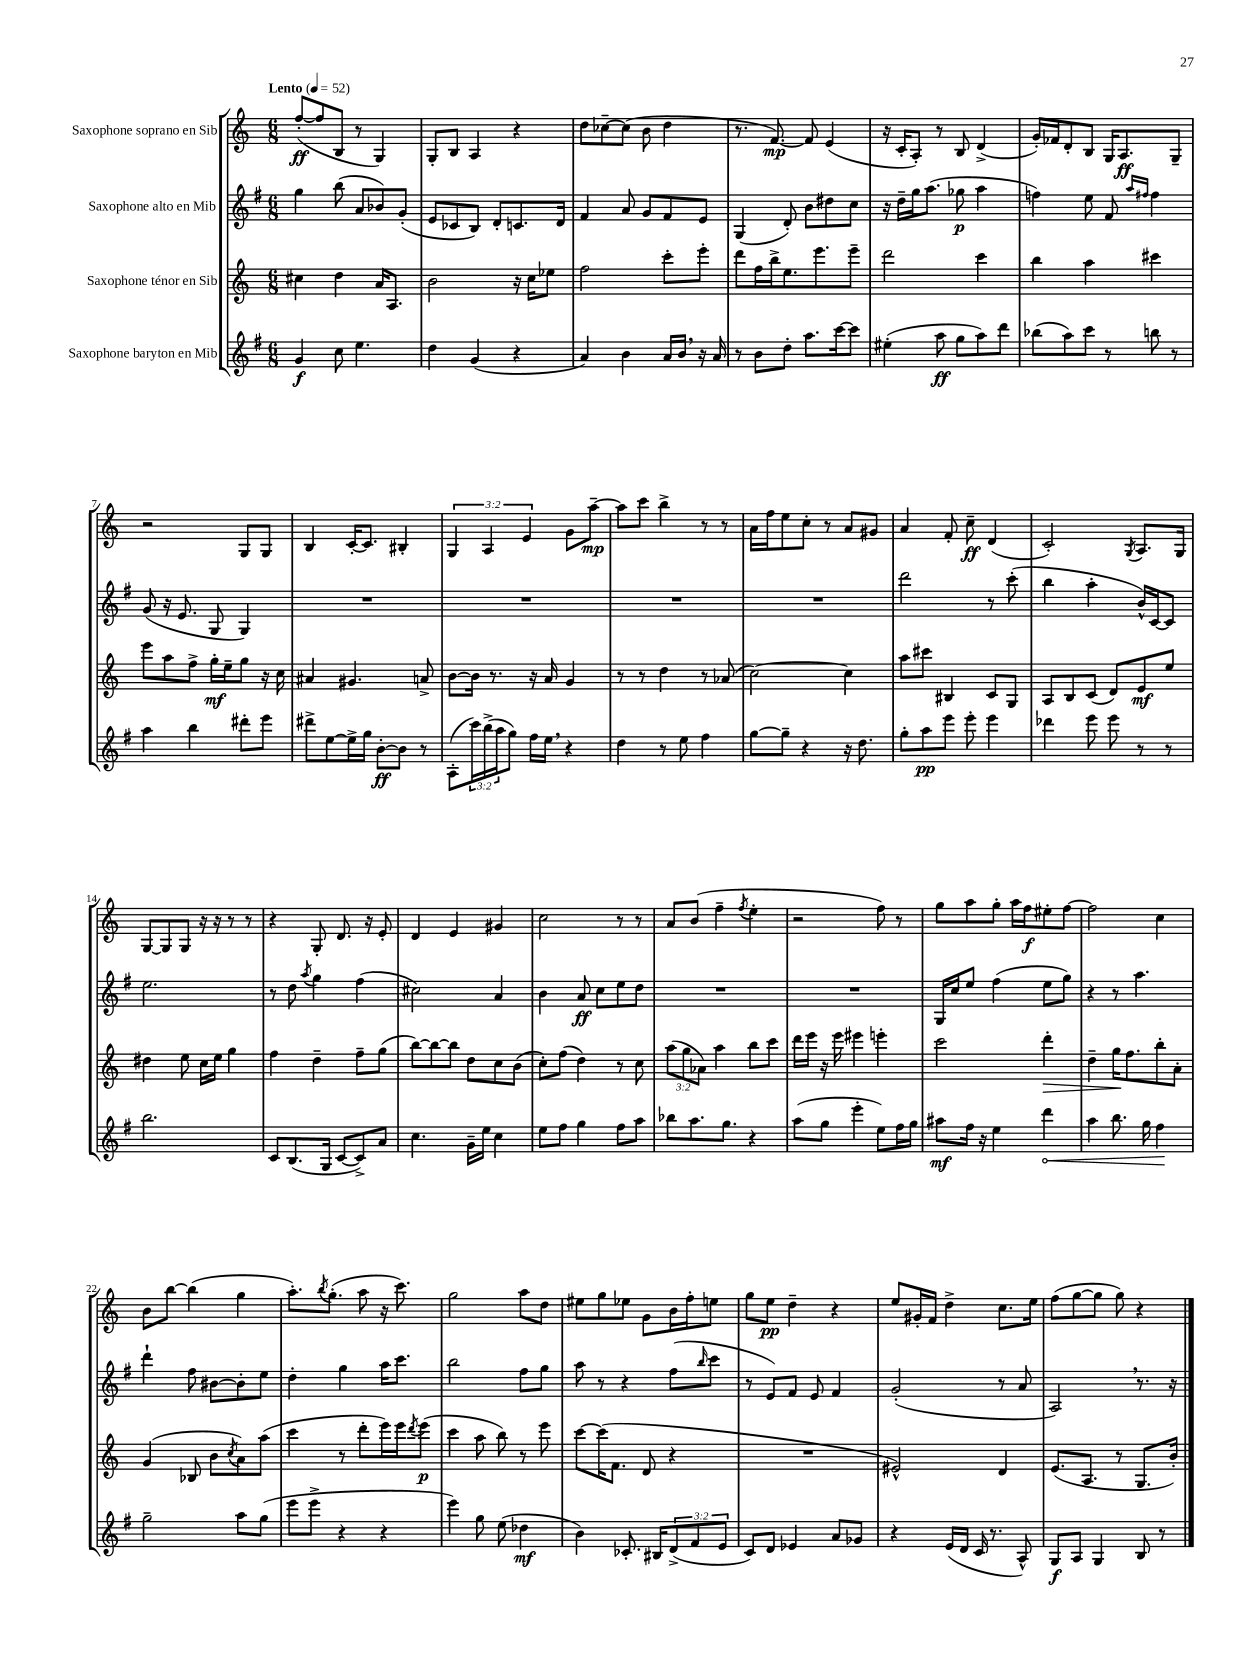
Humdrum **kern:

**kern	**kern	**kern	**kern
*staff4	*staff3	*staff2	*staff1
*clefG2	*clefG2	*clefG2	*clefG2
*k[f#]	*k[]	*k[f#]	*k[]
*M6/8	*M6/8	*M6/8	*M6/8
*MM52	*MM52	*MM52	*MM52
4g/	4cc#\	4gg\	([8ff'/L
.	.	.	8ff/]
8cc\	4dd\	(8bb\	8B/J
4.ee\	.	8a/L	8r
.	16a/LK	8b-/)	4G/)
.	8.A/J	.	.
.	.	(8g'/J	.
=	=	=	=
4dd\	2b\	8e/L	8G'/L
.	.	8c-/	8B/J
(4g/	.	8B/J)	4A/
.	.	8d'/L	.
4r	16r	8.c/	4r
.	16cc\LK	.	.
.	8ee-\J	.	.
.	.	16d/Jk	.
=	=	=	=
4a/)	2ff\	4f#/	8dd\L
.	.	.	[8cc-~\
4b\	.	8a/	(8cc-\]J
.	.	8g/L	8b\
16a/LL	8ccc'\L	8f#/	4dd\
16b/JJ	.	.	.
16r	8eee'\J	8e/J	.
16a/	.	.	.
=	=	=	=
8r	8ddd\L	(4G/	8.r
8b\L	16ff\L	.	.
.	16bb^\J	.	[8.f/)
8dd'\J	8.ee\	8d'/)	.
8.aa\L	.	8b\L	8f/]
.	8.eee\	.	.
.	.	8dd#\	(4e/
[16ccc\k	.	.	.
8ccc\]J	8eee~\J	8cc\J	.
=	=	=	=
(4ee#'\	2ddd\	16r	16r
.	.	16dd~\LL	16c'/LK
.	.	16gg\J	8A'/J)
.	.	(8.aa\J	.
8aa\	.	.	8r
8gg\L	.	8gg-\	8B/
8aa\)	4ccc\	4aa\	(4d^/
8ddd\J	.	.	.
=	=	=	=
(8bb-\L	4bb\	4ff\)	16g'/LL)
.	.	.	16f-/J
8aa\)	.	.	8d'/
8ccc\J	4aa\	8ee\	8B/J
8r	.	8f#/	16G/LK
.	.	.	8.A/
.	.	16qqaa/LL	.
.	.	16qqff#/JJ	.
8bb\	4ccc#\	4ff#\	.
8r	.	.	8G~/J
=	=	=	=
4aa\	8eee\L	(8g/	2r
.	8aa\	16r	.
.	.	8.e/	.
4bb\	8ff^\J	.	.
.	16gg'\LL	8G/	.
.	16ee~\J	.	.
8ddd#'\L	8gg\J	4G/)	8G/L
8eee\J	16r	.	8G/J
.	16cc\	.	.
=	=	=	=
8ddd#^\L	4a#/	2.r	4B/
[8ee\	.	.	.
16ee^\]L	4.g#/	.	[16c'/LK
16gg\JJ	.	.	8.c/]J
[8b'\L	.	.	.
8b\]J	.	.	4B#'/
8r	8a^/	.	.
=	=	=	=
(8A'\L	[8b\L	2.r	6G/
24ccc\L)	16b\]Jk	.	.
(24bb^\	.	.	6A/
.	8.r	.	.
24aa\J	.	.	.
8gg\J)	.	.	.
.	.	.	6e/
16ff#\LL	16r	.	.
16ee\JJ	16a/	.	.
4r	4g/	.	8g\L
.	.	.	[8aa~\J
=	=	=	=
4dd\	8r	2.r	8aa\]L
.	8r	.	8ccc\J
8r	4dd\	.	4bb^\
8ee\	.	.	.
4ff#\	8r	.	8r
.	(8a-/	.	8r
=	=	=	=
[8gg\L	[2cc\)	2.r	16a\LL
.	.	.	16ff\J
8gg~\]J	.	.	8ee\
4r	.	.	8cc'\J
.	.	.	8r
16r	4cc\]	.	8a/L
8.dd\	.	.	.
.	.	.	8g#/J
=	=	=	=
8gg'\L	8aa\L	2ddd\	4a/
8aa\	8ccc#\J	.	.
8eee\J	4B#/	.	8f'/
8eee'\	.	.	8cc~\
4eee\	8c/L	8r	(4d/
.	8G/J	(8ccc'\	.
=	=	=	=
4ddd-\	8A/L	4bb\	2c'/)
.	8B/	.	.
8eee\	(8c/J	4aa'\	.
8eee\	8d/L)	.	.
.	.	.	8qG/
8r	8e/	16b^^/LL)	8.A/L
.	.	[16c/J	.
8r	8ee/J	8c/]J	.
.	.	.	16G/Jk
=	=	=	=
2.bb\	4dd#\	2.ee\	[8G/L
.	.	.	8G/]
.	8ee\	.	8G/J
.	16cc\LL	.	16r
.	16ee\JJ	.	16r
.	4gg\	.	8r
.	.	.	8r
=	=	=	=
8c/L	4ff\	8r	4r
(8.B/	.	8dd\	.
.	.	8qaa/	.
.	4dd~\	4gg\	8G'/
16G/Jk	.	.	.
[8c/L	.	.	8.d/
8c^/])	8ff~\L	(4ff#\	.
.	.	.	16r
8a/J	(8gg\J	.	8e'/
=	=	=	=
4.cc\	[8bb\L)	2cc#\)	4d/
.	8bb\_	.	.
.	8bb\]J	.	4e/
16g~\LL	8dd\L	.	.
16ee\JJ	.	.	.
4cc\	8cc\	4a/	4g#/
.	(8b\J	.	.
=	=	=	=
8ee\L	8cc'\L)	4b\	2cc\
8ff#\J	(8ff\J	.	.
4gg\	4dd\)	8a/	.
.	.	8cc\L	.
8ff#\L	8r	8ee\	8r
8aa\J	8cc\	8dd\J	8r
=	=	=	=
8bb-\L	(12aa\L	2.r	8a/L
.	12gg\	.	.
8.aa\	.	.	(8b/J
.	12a-\J)	.	.
.	4aa\	.	4ff~\
8.gg\J	.	.	.
.	.	.	8qff/
4r	8bb\L	.	4ee'\
.	8ccc\J	.	.
=	=	=	=
(8aa\L	16ddd\LL	2.r	2r
.	16eee\JJ	.	.
8gg\J	16r	.	.
.	16eee\	.	.
4eee'\	4eee#\	.	.
8ee\L)	4eee'\	.	8ff\)
16ff#\L	.	.	8r
16gg\JJ	.	.	.
=	=	=	=
8aa#\L	2ccc\	16G/LL	8gg\L
.	.	16cc/J	.
16ff#\Jk	.	8ee/J	8aa\
16r	.	.	.
4ee\	.	(4ff#\	8gg'\J
.	.	.	16aa\LL
.	.	.	16ff\J
4ddd\	4ddd'\	8ee\L	8ee#'\
.	.	8gg\J)	[8ff\J
=	=	=	=
4aa\	4dd~\	4r	2ff\]
8.bb\	16gg\LK	8r	.
.	8.ff\	.	.
.	.	4.aa\	.
16gg\	.	.	.
4ff#\	8bb'\	.	4cc\
.	8a'\J	.	.
=	=	=	=
2gg~\	(4g/	4ddd`\	8b\L
.	.	.	[8bb\J
.	8B-/	8ff#\	(4bb\]
.	8b\L	[8b#\L	.
.	8qcc/	.	.
8aa\L	8a\)	8b#'\]	4gg\
(8gg\J	(8aa\J	8ee\J	.
=	=	=	=
8eee\L	4ccc\	4dd'\	8.aa'\L)
8eee^\J	.	.	.
.	.	.	8qbb/
.	.	.	(8.gg'\J
4r	8r	4gg\	.
.	8ddd'\L	.	8aa\
4r	16eee\L)	16aa\LK	16r
.	16eee\J	8.ccc\J	8.ccc\)
.	8qddd/	.	.
.	(8eee\J	.	.
=	=	=	=
4eee\)	4ccc\	2bb\	2gg\
8gg\	8aa\	.	.
(8ee\	8bb\)	.	.
4dd-\	8r	8ff#\L	8aa\L
.	8eee\	8gg\J	8dd\J
=	=	=	=
4b\)	[8ccc\L	8aa\	8ee#\L
.	(16ccc\]K	8r	8gg\
.	8.f\J	.	.
8.c-'/	.	4r	8ee-\J
.	8d/	.	8g\L
16B#/LK	.	.	.
(12d^/	4r	(8ff#\L	16b\L
.	.	.	16ff'\J
12f#/	.	.	.
.	.	16qqbb/	.
.	.	8ccc\J	8ee\J
12e/J	.	.	.
=	=	=	=
8c/L)	2.r	8r	8gg\L
8d/J	.	8e/L)	8ee\J
4e-/	.	8f#/J	4dd~\
.	.	8e/	.
8a/L	.	4f#/	4r
8g-/J	.	.	.
=	=	=	=
4r	2e#^^/)	(2g'/	8ee/L
.	.	.	16g#'/L
.	.	.	16f/JJ
(16e/LL	.	.	4dd^\
16d/JJ	.	.	.
16c/	.	.	.
8.r	.	.	.
.	4d/	8r	8.cc\L
8A^^/)	.	8a/	.
.	.	.	16ee\Jk
=	=	=	=
8G/L	(8.e/L	2A/)	(8ff\L
8A/J	.	.	[8gg\
.	8.A/J	.	.
4G/	.	.	8gg\]J
.	8r	.	8gg\)
8B/	8.G/L	8.r	4r
8r	.	.	.
.	16b'/Jk)	16r	.
==	==	==	==
*-	*-	*-	*-
